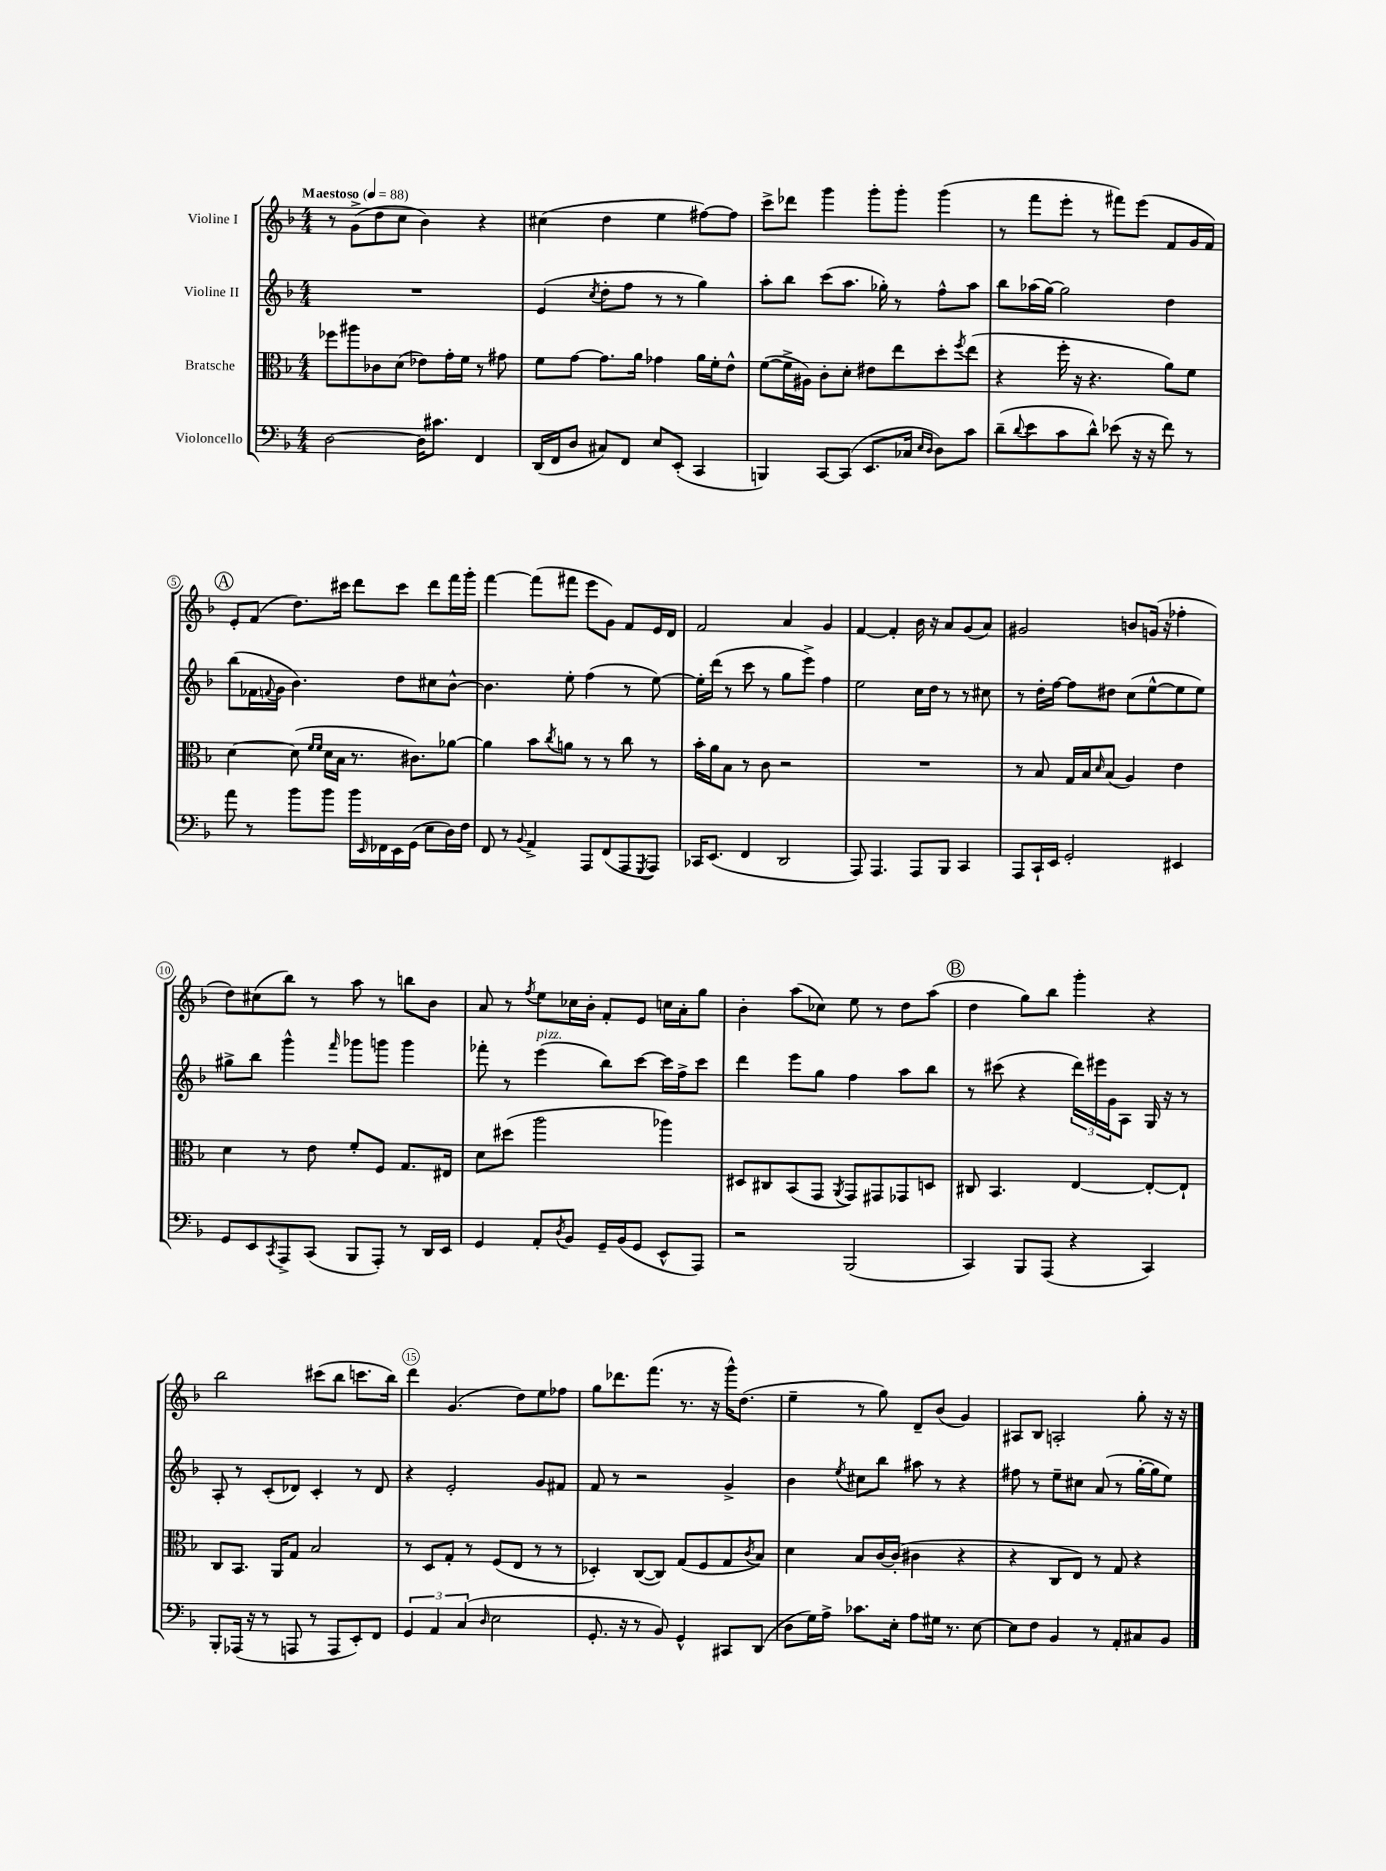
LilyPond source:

<<
\new StaffGroup <<
\new Staff = "s0" \with { instrumentName = "Violine I" } {
    \clef treble \key f \major \numericTimeSignature \time 4/4 \tempo "Maestoso" 4 = 88
    r8 g'8->( d''8 c''8 bes'4) r4 |
    cis''4( d''4 e''4 fis''8~) fis''8 |
    c'''8-> des'''8 g'''4 g'''8-. g'''8-. g'''4( |
    r8 f'''8 e'''8-. r8 fis'''8) e'''8( f'8 g'16 f'16) |
    \mark \markup { \circle "A" } e'8-. f'8( d''8.) cis'''16 d'''8 cis'''8 d'''8 f'''16 g'''16-. |
    f'''4~ f'''8( fis'''8 e'''8 g'8) f'8 e'16 d'16 |
    f'2 a'4 g'4 |
    f'4~ f'4-. bes'16 r16 a'8 g'8( a'8) |
    gis'2 b'8 g'16( r16 fes''4-. |
    d''8) cis''8( bes''8) r8 a''8 r8 b''8 bes'8 |
    a'8 r8 \acciaccatura { f''8 } e''8 ces''16 bes'16-. f'8-. e'8 c''16 a'16-. g''8 |
    bes'4-. a''8( ces''8) e''8 r8 d''8 a''8( |
    \mark \markup { \circle "B" } d''4 g''8) bes''8 g'''4-. r4 |
    bes''2 cis'''8( bes''8 c'''8. bes''16) |
    d'''4 g'4.( d''8) e''8 fes''8 |
    g''8 des'''8. f'''8.( r8. r16 g'''16-^) d''8.( |
    e''4-- r8 g''8) d'8-- bes'8( g'4) |
    ais8 bes8 a2-. g''8-. r16 r16 \bar "|." |
}
\new Staff = "s1" \with { instrumentName = "Violine II" } {
    \clef treble \key f \major \numericTimeSignature \time 4/4
    R1 |
    e'4( \acciaccatura { c''8 } d''8-. f''8 r8 r8 g''4) |
    a''8-. bes''8 c'''8( a''8. ges''16-.) r8 f''8-^ a''8 |
    bes''8 aes''16( g''16~) g''2 d''4 |
    \mark \markup { \circle "A" } bes''8( fes'16 \appoggiatura { f'8 } g'16 bes'4.) d''8 cis''8 bes'8~-^ |
    bes'4. e''8-. f''4( r8 e''8~) |
    e''16-. d'''16( r8 c'''8 r8 g''8 e'''8->) f''4 |
    e''2 c''16 d''16 r8 r8 cis''8 |
    r8 d''16-. f''16~ f''8 dis''8 c''8( e''8~-^ e''8 e''8) |
    gis''8-> bes''8 g'''4-^ \grace { f'''16 } ges'''8 g'''8 g'''4 |
    fes'''8-. r8 e'''4^\markup { \italic "pizz." }( bes''8) c'''8~ c'''16 f''16-> c'''8 |
    d'''4 e'''8 g''8 f''4 a''8 bes''8 |
    \mark \markup { \circle "B" } r8 cis'''8( r4 \tuplet 3/2 { d'''16) eis'''16 g'16 } a8 g16 r16 r8 |
    a8-. r8 c'8-.( des'8) c'4-. r8 des'8 |
    r4 e'2-. g'8 fis'8 |
    f'8 r8 r2 g'4-> |
    bes'4 \acciaccatura { e''8 } cis''8 bes''8 ais''8 r8 r4 |
    fis''8 r8 e''8-- cis''8 a'8( r8 g''16~-. g''16 e''8) \bar "|." |
}
\new Staff = "s2" \with { instrumentName = "Bratsche" } {
    \clef alto \key f \major \numericTimeSignature \time 4/4
    fes''8 ais''8 ces'8 d'8( ees'8) g'16-. f'16 r8 gis'8 |
    f'8 g'8~ g'8. a'16 ges'4 a'16 f'16-. e'8-^ |
    f'8~( f'16-> ais16) c'8-. d'8-. eis'8 e''8 d''8-. \acciaccatura { f''8 } e''8( |
    r4 f''16-. r16 r4. a'8) f'8 |
    \mark \markup { \circle "A" } d'4~ d'8( \grace { f'16 f'16 } d'16 bes16 r8. cis'8.) aes'8~ |
    aes'4 bes'8 \acciaccatura { c''8 } a'8 r8 r8 c''8 r8 |
    bes'16-. a'16 bes8 r8 c'8 r2 |
    R1 |
    r8 bes8 g16 bes16 \grace { d'16 } bes8( a4) e'4 |
    d'4 r8 e'8 f'8-. f8 g8. eis16 |
    d'8 dis''8( a''2 aes''4) |
    dis8 cis8 bes,8( g,8 \acciaccatura { a,8 } g,8) gis,8 ges,8 d8 |
    \mark \markup { \circle "B" } cis8 bes,4. e4~ e8~-. e8-! |
    c8 bes,8. a,16 g8 bes2 |
    r8 d8 g8-. r8 f8( e8 r8 r8 |
    des4-.) c8~( c8) g8( f8 g8 \acciaccatura { c'8 } bes8) |
    d'4 bes8 c'16~ c'16-.( cis'4 r4 |
    r4 c8 e8) r8 g8 r4 \bar "|." |
}
\new Staff = "s3" \with { instrumentName = "Violoncello" } {
    \clef bass \key f \major \numericTimeSignature \time 4/4
    d2~ d16 cis'8. f,4 |
    d,16( f,16 d8 cis8) f,8 e8 e,8-.( c,4 |
    b,,4) c,8~ c,8( e,8. ces16 \grace { e16 d16 } d8) c'8 |
    d'8--( \appoggiatura { d'8 } e'8 c'8 d'8-^) ees'8( r16 r16 f'8) r8 |
    \mark \markup { \circle "A" } a'8 r8 bes'8 bes'8 bes'16 \grace { e,16 } fes,16 e,16 g,16( e8 d16) f16 |
    f,8 r8 \appoggiatura { bes,8 } a,4-> a,,8 f,8( a,,8 \acciaccatura { g,,8 } a,,8) |
    ces,16 e,8.( f,4 d,2 |
    a,,8) a,,4. a,,8 bes,,8 c,4 |
    a,,8 c,16-! e,16 g,2-. eis,4 |
    g,8 e,8 \acciaccatura { c,8 } a,,8-> c,8( bes,,8 a,,8-.) r8 d,16 e,16 |
    g,4 a,8-. \acciaccatura { d8 } bes,8 g,16-- bes,16( g,8 e,8-^ a,,8) |
    r2 bes,,2( |
    \mark \markup { \circle "B" } c,4) bes,,8 a,,8( r4 c,4) |
    bes,,8-. aes,,16( r16 r8 a,,8 r8 a,,8 e,8-.) f,8 |
    \tuplet 3/2 { g,4 a,4 c4( } \grace { d16 } e2 |
    g,8.-. r16 r8 bes,8) g,4-^ cis,8 d,8( |
    d8 g16) a16-> ces'8. e16-. a8 gis16 r8. e8~ |
    e8 f8 bes,4 r8 a,8-. cis8 bes,8 \bar "|." |
}
>>
>>
\layout { \context { \Score \override BarNumber.break-visibility = ##(#f #t #t) barNumberVisibility = #(every-nth-bar-number-visible 5) \override BarNumber.stencil = #(make-stencil-circler 0.1 0.3 ly:text-interface::print) } }
